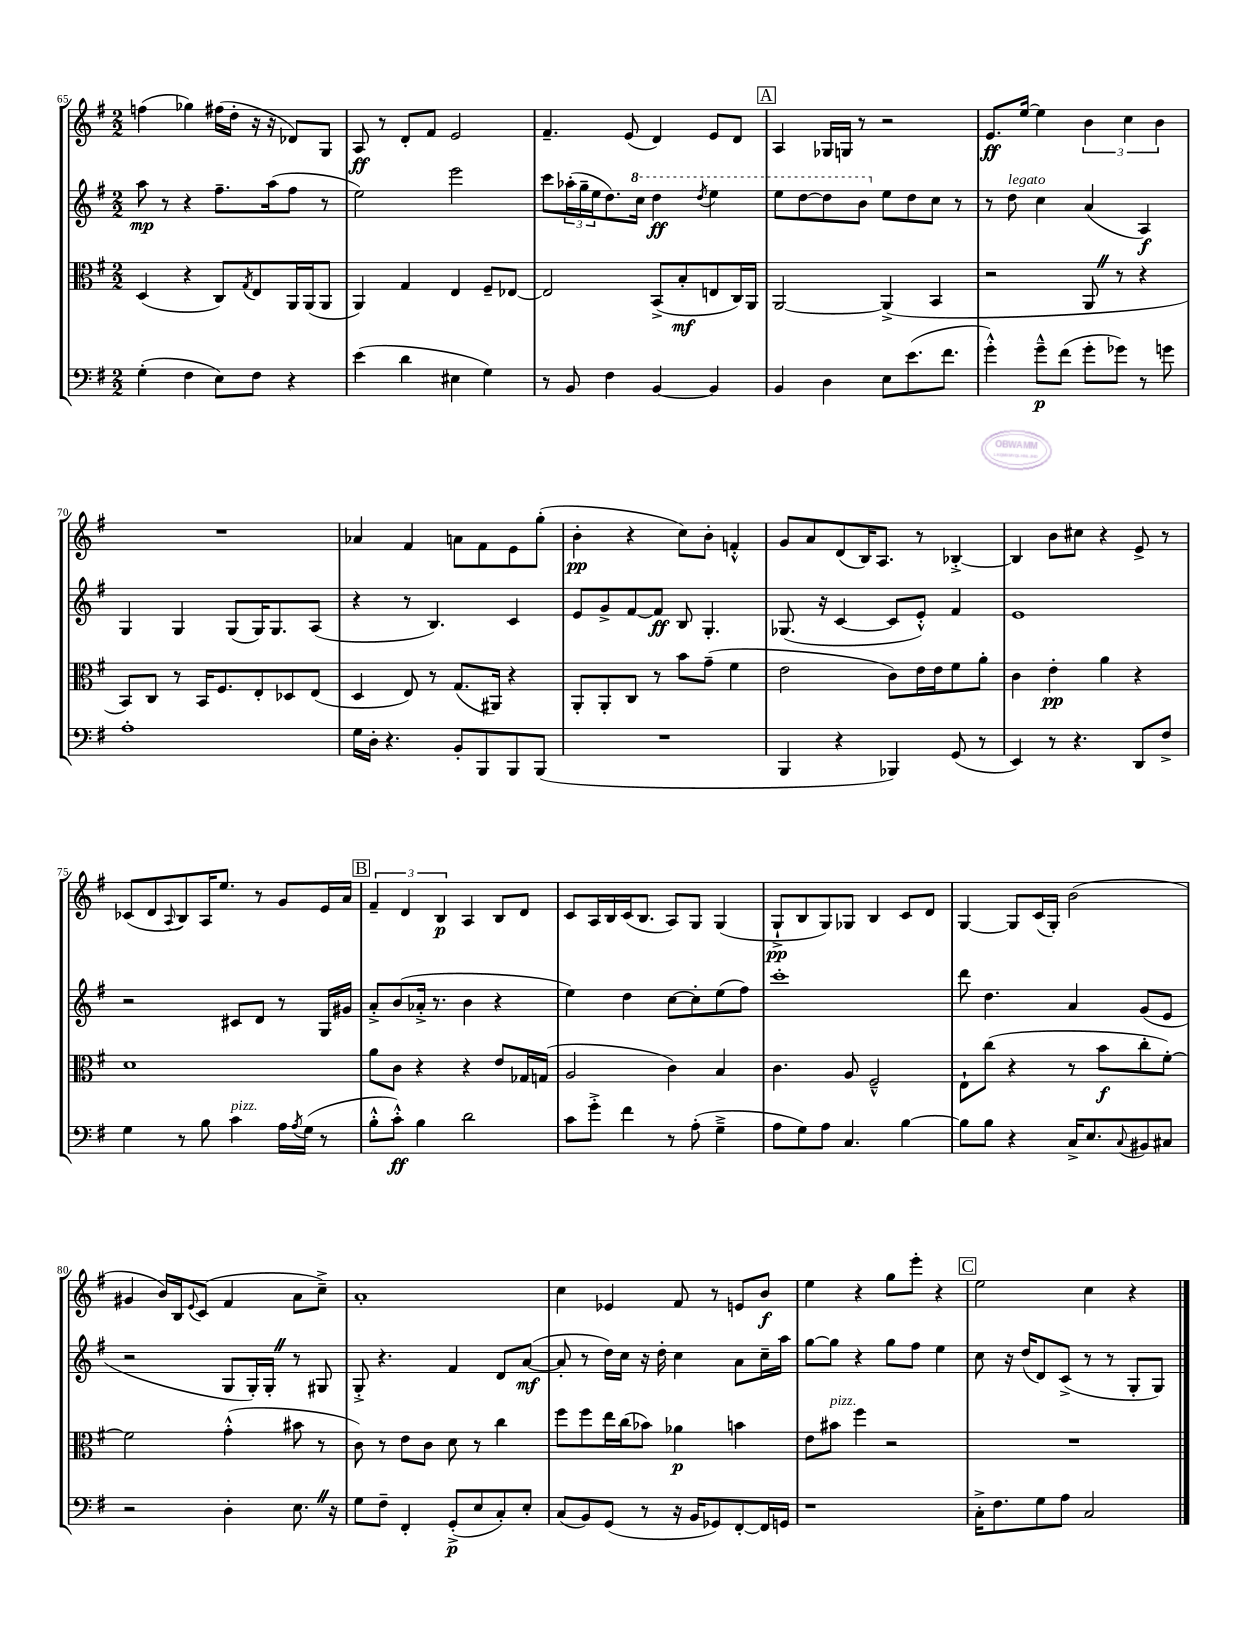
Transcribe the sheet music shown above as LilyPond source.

<<
\new StaffGroup <<
\new Staff = "s0" {
    \clef treble \key g \major \numericTimeSignature \time 2/2
    f''4( ges''4) fis''16( d''16-. r16 r16 des'8) g8 |
    a8\ff r8 d'8-. fis'8 e'2 |
    fis'4.-- e'8( d'4) e'8 d'8 |
    \mark \markup { \box "A" } a4 ges16 g16 r8 r2 |
    e'8.\ff e''16~ e''4 \tuplet 3/2 { b'4 c''4 b'4 } |
    R1 |
    aes'4 fis'4 a'8 fis'8 e'8 g''8-.( |
    b'4-.\pp r4 c''8) b'8-. f'4-.-^ |
    g'8 a'8 d'8( b16) a8. r8 bes4~-.-> |
    bes4 b'8 cis''8 r4 e'8-> r8 |
    ces'8( d'8 \appoggiatura { a8 } b8) a16 e''8. r8 g'8 e'16 a'16 |
    \mark \markup { \box "B" } \tuplet 3/2 { fis'4-- d'4 b4\p } a4 b8 d'8 |
    c'8 a16 b16 c'16( b8. a8) g8 g4( |
    g8-!->\pp b8 g8) ges8 b4 c'8 d'8 |
    g4~ g8 c'16( g16-.) b'2( |
    gis'4 b'16) b16 \appoggiatura { e'8 } c'8( fis'4 a'8 c''8--->) |
    a'1-. |
    c''4 ees'4 fis'8 r8 e'8 b'8\f |
    e''4 r4 g''8 e'''8-. r4 |
    \mark \markup { \box "C" } e''2 c''4 r4 \bar "|." |
}
\new Staff = "s1" {
    \clef treble \key g \major \numericTimeSignature \time 2/2
    a''8\mp r8 r4 fis''8.-- a''16( fis''8 r8 |
    e''2) e'''2 |
    c'''8 \tuplet 3/2 { aes''16-.( g''16-- e''16 } d''8.) \ottava #1 c'''16 d'''4\ff \acciaccatura { d'''8 } e'''4 |
    \mark \markup { \box "A" } e'''8 d'''8~ d'''8 b''8 \ottava #0 e''8 d''8 c''8 r8 |
    r8 d''8^\markup { \italic "legato" } c''4 a'4( a4\f) |
    g4 g4 g8( g16) g8. a8( |
    r4 r8 b4.) c'4 |
    e'8 g'8-> fis'8~ fis'8\ff b8 g4.-. |
    ges8.( r16 c'4~ c'8 e'8-.-^) fis'4 |
    e'1 |
    r2 cis'8 d'8 r8 g16 gis'16 |
    \mark \markup { \box "B" } a'8-.-> b'8( aes'16-.-> r8. b'4 r4 |
    e''4) d''4 c''8~ c''8-. e''8( fis''8) |
    c'''1-. |
    d'''8 d''4. a'4 g'8( e'8 |
    r2 g8 g16-.) g16-. \once \override BreathingSign.text = \markup { \musicglyph "scripts.caesura.straight" } \breathe r8 gis8 |
    g8-.-> r4. fis'4 d'8 a'8~\mf( |
    a'8-. r8 d''16) c''16 r16 d''16-. c''4 a'8 c''16-- a''16 |
    g''8~ g''8 r4 g''8 fis''8 e''4 |
    \mark \markup { \box "C" } c''8 r16 d''16( d'8) c'8->( r8 r8 g8-. g8) \bar "|." |
}
\new Staff = "s2" {
    \clef alto \key g \major \numericTimeSignature \time 2/2
    d4( r4 c8) \acciaccatura { g8 } e8 a,16 a,16( a,8 |
    a,4) g4 e4 fis8-- ees8~ |
    ees2 b,8->( b8-.\mf e8 c16) a,16 |
    \mark \markup { \box "A" } a,2~ a,4->( b,4 |
    r2 a,8 \once \override BreathingSign.text = \markup { \musicglyph "scripts.caesura.straight" } \breathe r8 r4 |
    b,8) c8 r8 b,16 fis8. e8-. des8 e8( |
    d4 e8) r8 g8.( ais,16) r4 |
    a,8-. a,8-. c8 r8 b'8 g'8--( fis'4 |
    e'2 c'8) e'16 e'16 fis'8 a'8-. |
    c'4 e'4-.\pp a'4 r4 |
    d'1 |
    \mark \markup { \box "B" } a'8 c'8 r4 r4 e'8 ges16 g16( |
    a2 c'4) b4 |
    c'4. a8 fis2---^ |
    e8-! c''8( r4 r8 b'8\f c''8-. fis'8~-.) |
    fis'2 g'4-.-^( bis'8 r8 |
    c'8) r8 e'8 c'8 d'8 r8 c''4 |
    fis''8 fis''8 e''16 c''16( bes'8) aes'4\p b'4 |
    e'8 bis'8^\markup { \italic "pizz." } fis''4 r2 |
    \mark \markup { \box "C" } R1 \bar "|." |
}
\new Staff = "s3" {
    \clef bass \key g \major \numericTimeSignature \time 2/2
    g4-.( fis4 e8) fis8 r4 |
    e'4( d'4 eis4 g4) |
    r8 b,8 fis4 b,4~ b,4 |
    \mark \markup { \box "A" } b,4 d4 e8 e'8.( fis'8. |
    g'4-.-^) g'8---^\p fis'8( g'8-. ges'8) r8 g'8 |
    a1-. |
    g16 d16-. r4. b,8-. b,,8 b,,8 b,,8( |
    R1 |
    b,,4 r4 bes,,4) g,8( r8 |
    e,4) r8 r4. d,8 fis8-> |
    g4 r8 b8 c'4^\markup { \italic "pizz." } a16 \acciaccatura { a8 } g16( r8 |
    \mark \markup { \box "B" } b8-.-^ c'8-.-^\ff) b4 d'2 |
    c'8 g'8-.-> fis'4 r8 a8-.( g4---> |
    a8 g8) a8 c4. b4~ |
    b8 b8 r4 c16-> e8. \appoggiatura { c8 } bis,8 cis8 |
    r2 d4-. e8. \once \override BreathingSign.text = \markup { \musicglyph "scripts.caesura.straight" } \breathe r16 |
    g8 fis8-- fis,4-. g,8-.->\p( e8 c8-.) e8-. |
    c8( b,8) g,8( r8 r16 b,16 ges,8) fis,8~-. fis,16 g,16 |
    r1 |
    \mark \markup { \box "C" } c16-.-> fis8. g8 a8 c2 \bar "|." |
}
>>
>>
\layout { \context { \Score currentBarNumber = #65 } }
